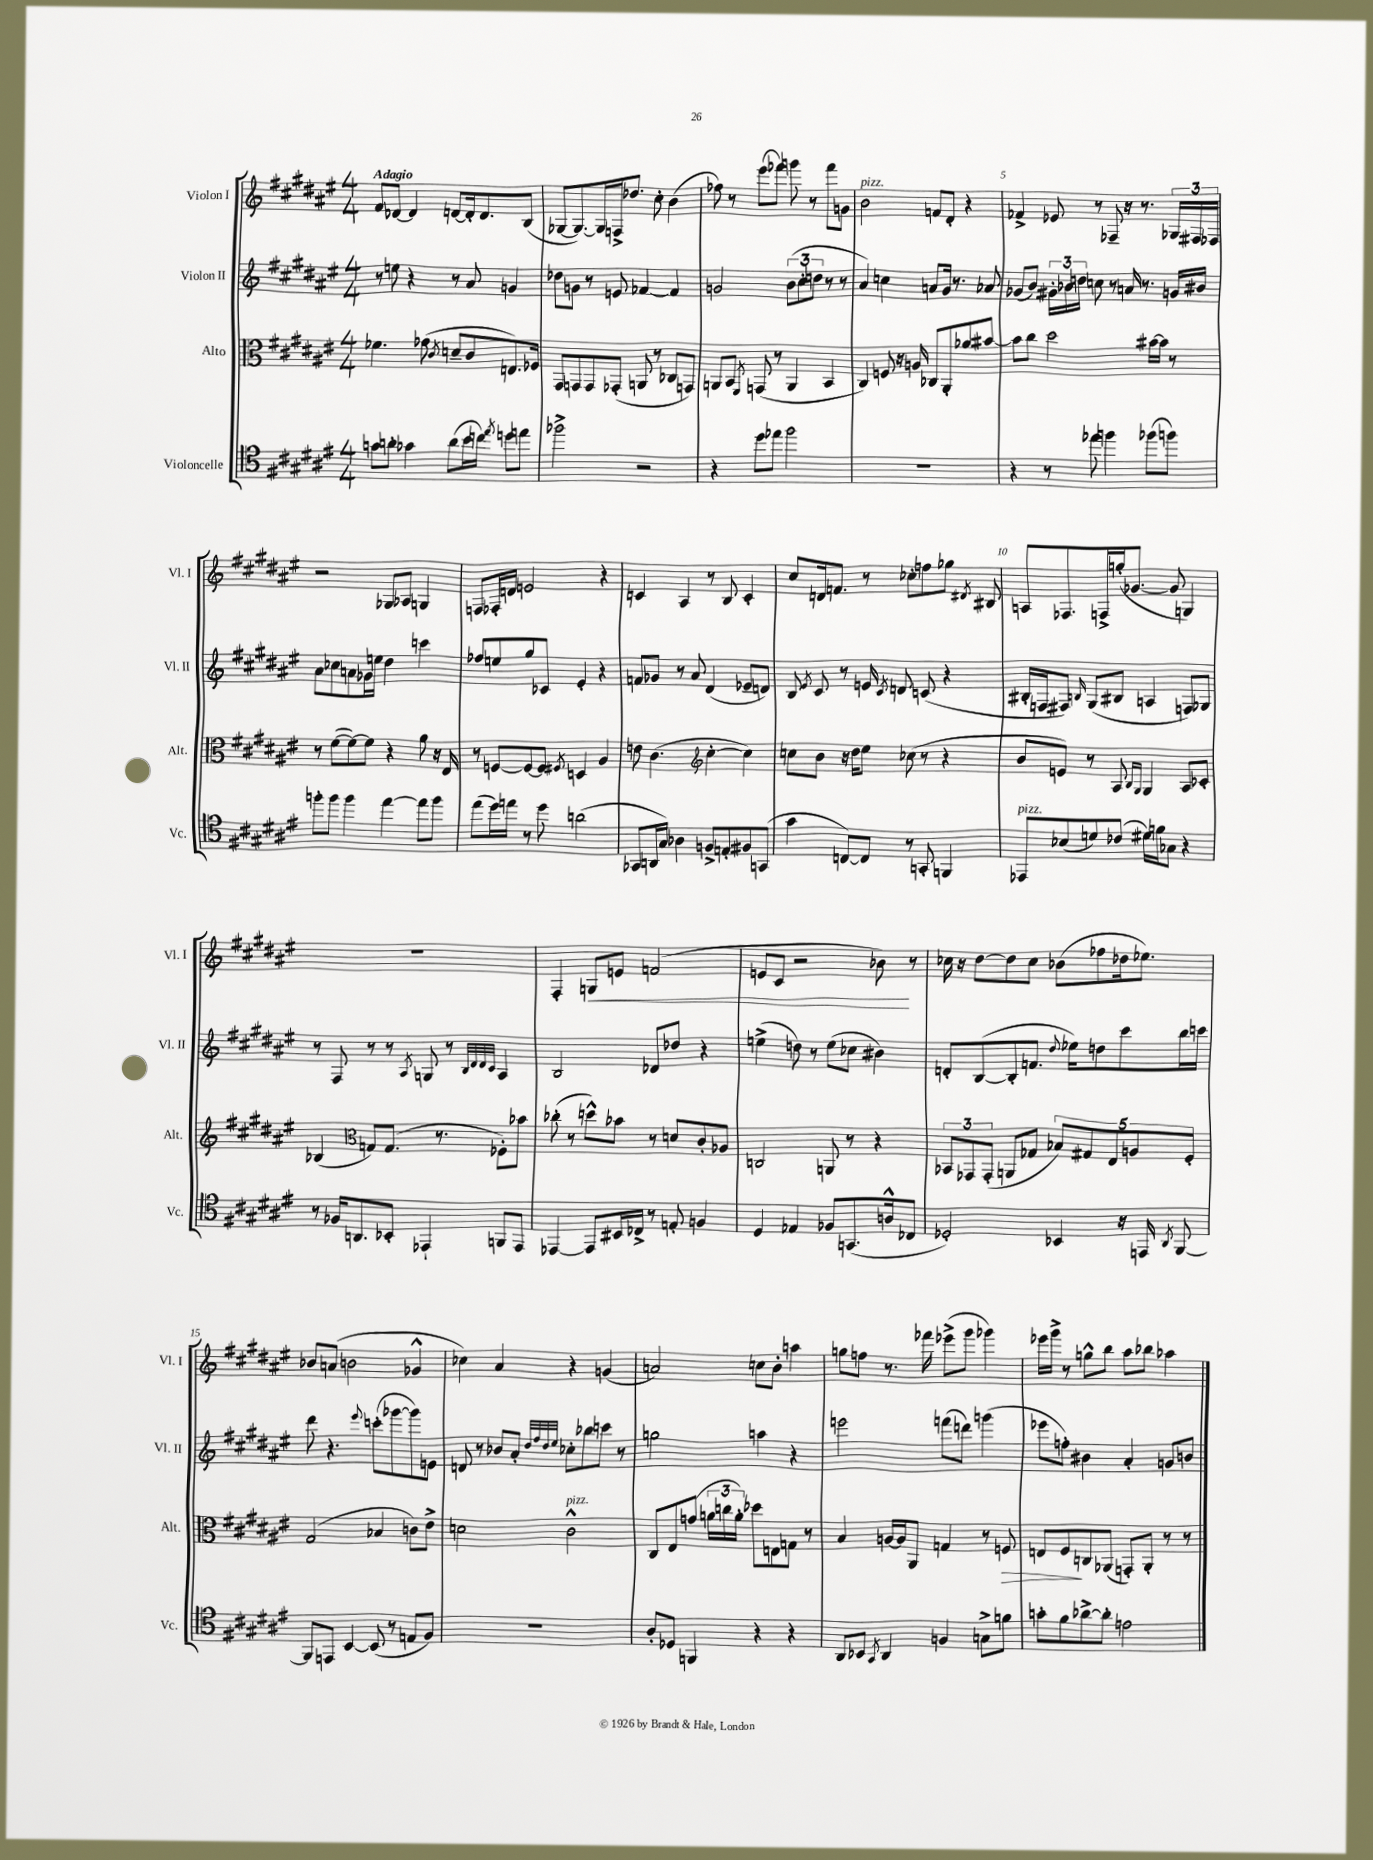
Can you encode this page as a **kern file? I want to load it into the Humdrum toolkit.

**kern	**kern	**kern	**kern
*staff4	*staff3	*staff2	*staff1
*clefC4	*clefC3	*clefG2	*clefG2
*k[f#c#g#d#a#e#]	*k[f#c#g#d#a#e#]	*k[f#c#g#d#a#e#]	*k[f#c#g#d#a#e#]
*M4/4	*M4/4	*M4/4	*M4/4
8g	4.f-	8r	8f#
8a'	.	8ee	[8d-
4g-	.	4r	4d-]
.	(8g-	.	.
.	8qc#	.	.
(8a	8d~	8r	[8d
16b	8c#	8a#	16d']
16cc)	.	.	8.d
8qee#	.	.	.
8dd	8.E)	4g	.
8ee	.	.	(8B
.	16F-	.	.
=	=	=	=
2ff-^	8GG#	8dd-	[8G-
.	8GG	8g	8.G-_)
.	8GG	8r	.
.	.	.	16G-]
.	(8GG-'	8e	16F^
.	.	.	8.dd-
2r	8AA	[4f-	.
.	8r	.	8cc#'
.	8C-	4f-]	(4b
.	8GG)	.	.
=	=	=	=
4r	8AA	2g	8ff-)
.	8BB	.	8r
.	8qFF#	.	.
8dd#	(8GG	.	(8eee#
8ee-	8r	.	8fff-)
2ff#	4AA	(12b	8ggg
.	.	12cc#'	.
.	.	.	8r
.	.	12dd	.
.	4BB	8r	8fff-
.	.	8r	8g
=	=	=	=
1r	4C#)	4a#)	2b
.	8F	4cc	.
.	16r	.	.
.	16A	.	.
.	8C-	8a	8f
.	8AA#'	16g#	8d#'
.	.	8.r	.
.	8a-	.	4r
.	[8b#	8a-	.
=	=	=	=
4r	8b#]	(8g-	4f-^
.	8cc#	8b)	.
8r	2dd#	24g#'	8e-
.	.	24b-	.
.	.	24dd	.
8ee-	.	8cc	8r
4ff	.	8r	8F-~
.	.	16a	16r
.	.	8.r	8.r
(8ff-	[16b#	.	.
.	16b#]	.	.
8ff)	8r	16g	24G-
.	.	.	24F#
.	.	16b#	.
.	.	.	24F-
=	=	=	=
8ff'	8r	8a#	2r
8ff	([8f#	8cc-	.
4ff	8f#_)	8a	.
.	8f#]	16g-	.
.	.	16ee	.
[4ee#	4r	4dd#	8G-
.	.	.	8A-
8ee#]	8a#	4ccc	4G
8ff	16r	.	.
.	16E#	.	.
=	=	=	=
(8ee#	8r	8ff-	8F
16dd#)	[8F	8ee	16F-'
16ee	.	.	16d
8r	8F_	8gg#	2e
8dd#	8F]	8c-	.
.	8qF#	.	.
(2a	4D	4e#'	.
.	4A#	4r	4r
=	=	=	=
8GG-	8e	8f	4c
16AA	(4.c#	8g-	.
16G#)	.	.	.
4A-	.	8r	4A#
.	.	8a#	.
*	*clefG2	*	*
8F^	[4cc#'	(4d#	8r
8E'	.	.	8B
8F#	4cc#])	8e-~	4c'
(8GG	.	8d)	.
=	=	=	=
4g#	8cc	8B	8cc#
.	.	8qe#	.
.	8b	8c#	16d
.	.	.	8.f
[8C)	16r	8r	.
.	16dd#	.	.
8C]	8ee#	16e	8r
.	.	8qc#	.
.	.	8.d	.
8r	(8cc-	.	8cc-'
8GG'	8r	(8c	8ff
4FF	4r	4r	8gg-
.	.	.	8qd#
.	.	.	8B#
=	=	=	=
8EE-	8b	16B#'	8A
.	.	16F	.
(8B-	8e)	8F#)	8.F-
.	.	16qqB	.
8d)	8r	(8G#	.
.	.	.	16F^
(8c-	8A#	8B#	(16gg'
.	.	.	[8.g-
.	16qqB	.	.
.	16qqG#	.	.
16d#)	4G#	4A	.
16f	.	.	.
8G-	.	.	8g-]
4r	8A#	8F)	4G)
.	8c-'	8G-	.
=	=	=	=
8r	(4B-	8r	1r
16F-	.	8F#	.
8.AA	.	.	.
*	*clefC3	*	*
.	8G)	8r	.
8BB-'	(8.G	8r	.
.	.	8qA#	.
4EE-`	.	8G	.
.	8.r	.	.
.	.	8r	.
.	.	32qqB	.
.	.	32qqd#	.
.	.	32qqd#	.
.	.	32qqc#	.
8FF	8F-')	4A#	.
8EE-	8b-	.	.
=	=	=	=
[4EE-	(8cc-'	2B	4F#'
.	8r	.	.
8EE-]	8dd^^)	.	8G
16BB#	8b-	.	8e
16C-^	.	.	.
8r	8r	8d-	(2f
8E'	8d	8dd-	.
4F	8c#'	4r	.
.	8A-	.	.
=	=	=	=
4D#	2C	(4ee^	8e
.	.	.	8c#
4E-	.	8dd)	2r
.	.	8r	.
8F-	8AA	(8ee	.
(8.GG	8r	8cc-	.
.	4r	4b#)	8b-)
16A^^	.	.	.
8C-	.	.	8r
=	=	=	=
2D-')	12BB-	8d'	16cc-
.	.	.	16r
.	12GG-	.	.
.	.	([8B	[8dd#
.	(12GG-'	.	.
.	8AA	8B']	8dd#]
.	8G-	8.f	8cc-
4BB-	10B-)	.	(8b-
.	.	8qqdd#	.
.	.	16ee-)	.
.	10G#	.	.
.	.	8dd	8ff-
.	10E#	.	.
16r	.	8ccc#	16dd-
.	10A	.	.
16EE	.	.	8.ee-)
8qAA#	.	.	.
[8FF#	.	16bb	.
.	10F#'	.	.
.	.	16ccc	.
=	=	=	=
8FF#]	(2G#	8ddd#	8b-
8EE	.	4.r	(8a
[4BB	.	.	2b
.	.	8qqeee#	.
(8BB]	4B-	(8ccc'	.
8r	.	[8ggg-	.
8E	8c)	8ggg-])	4g-^^
8F#)	8e#^	8e	.
=	=	=	=
1r	2d	8d	4cc-)
.	.	8r	.
.	.	8b-	4a#
.	.	8a#'	.
.	.	32qqdd#	.
.	.	32qqff#	.
.	.	32qqdd#	.
.	.	32qqee#	.
.	2c#^^	8cc-'	4r
.	.	8bb-	.
.	.	8ccc	(4g
.	.	8r	.
=	=	=	=
8A#'	8C#	2gg	2a)
8D-	8E#	.	.
4FF	(8g	.	.
.	24a	.	.
.	24cc	.	.
.	24a')	.	.
4r	8dd-	4aa	8cc
.	8E	.	8b'
4r	8G	4r	4aa
.	8r	.	.
=	=	=	=
8AA#	4B	2eee	8gg
8BB-	.	.	8ff
8qGG#	.	.	.
4AA#	[16A	.	8.r
.	16A]	.	.
.	8AA#	.	.
.	.	.	16fff-
4F	4G	(8fff	(8eee-^
.	.	8ddd)	8ggg#
8G^	8r	(4ggg	4ggg-)
8f	8F	.	.
=	=	=	=
8g'	8E	8eee-	16eee-
.	.	.	16ggg#^
8f#	8F#	8ff')	8r
[8a-^	8C	4b#	8gg^^
8a-']	(8AA-	.	8bb
2e	8GG')	4a#'	8aa#
.	8AA-'	.	8bb-
.	8r	8g	4aa-
.	8r	8b	.
==	==	==	==
*-	*-	*-	*-
